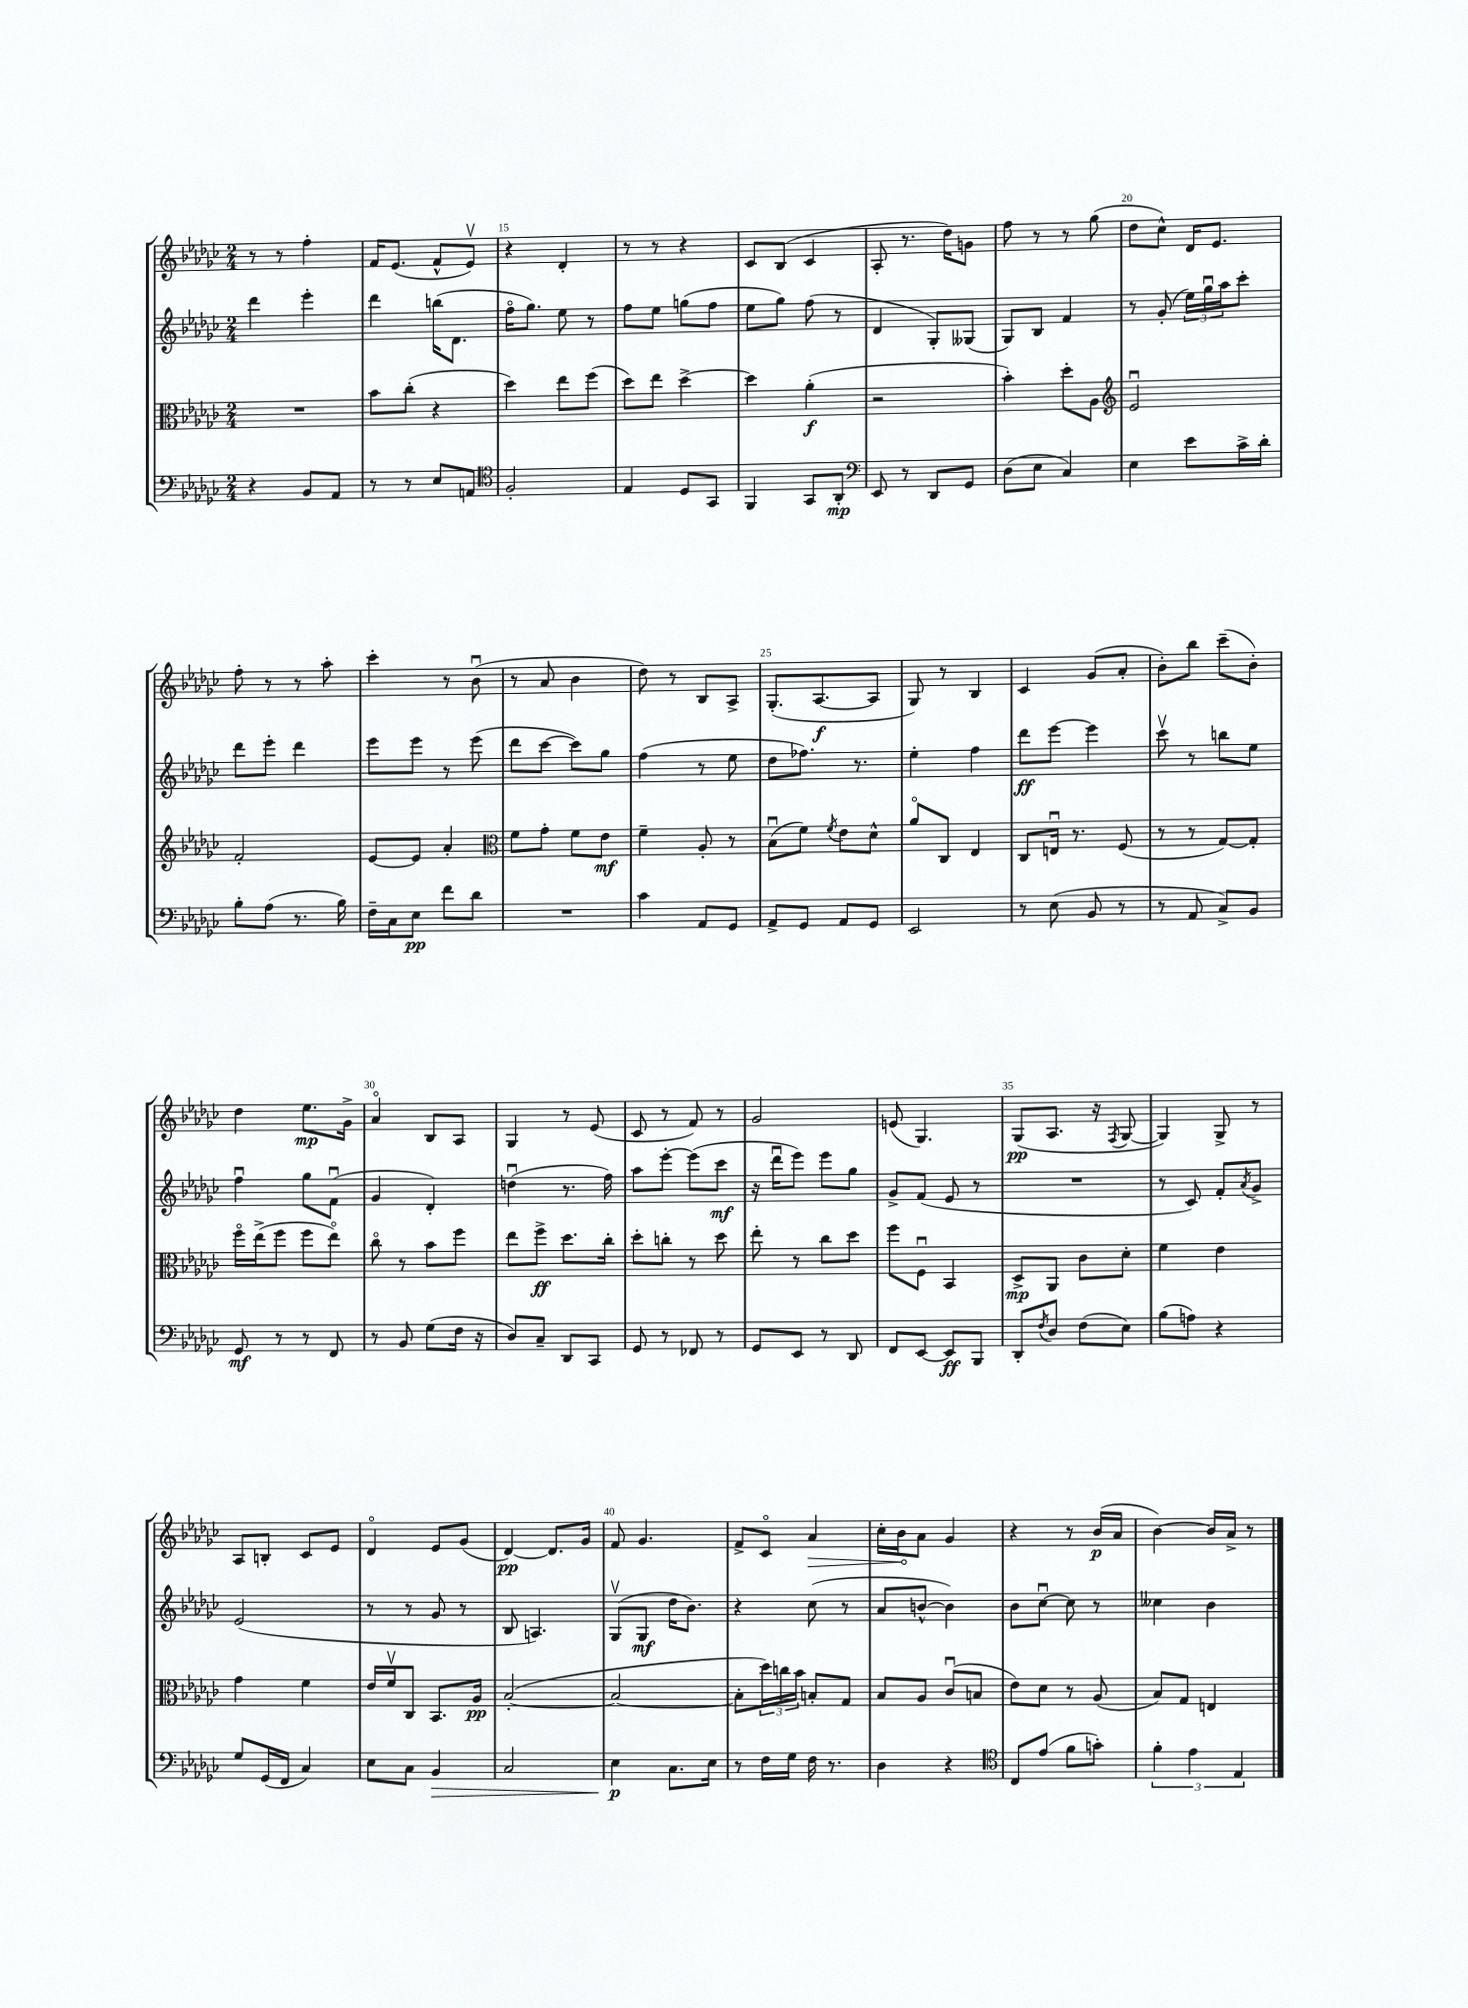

**kern	**kern	**kern	**kern
*staff4	*staff3	*staff2	*staff1
*clefF4	*clefC3	*clefG2	*clefG2
*k[b-e-a-d-g-c-]	*k[b-e-a-d-g-c-]	*k[b-e-a-d-g-c-]	*k[b-e-a-d-g-c-]
*M2/4	*M2/4	*M2/4	*M2/4
4r	2r	4ddd-	8r
.	.	.	8r
8BB-	.	4eee-'	4ff'
8AA-	.	.	.
=	=	=	=
8r	8b-	4ddd-	16f
.	.	.	(8.e-
8r	(8cc-'	.	.
8E-	4r	(16bb	8f^^
.	.	8.d-	.
8AA	.	.	8e-v)
=	=	=	=
*clefC4	*	*	*
2F'	4dd-)	16ffo	4r
.	.	8.gg-)	.
.	8ee-	8ee-	4d-'
.	(8ff	8r	.
=	=	=	=
4E-	8dd-)	8ff	8r
.	8ee-	8ee-	8r
8D-	[4dd-^	(8gg	4r
8GG-	.	8ff	.
=	=	=	=
4FF	4dd-]	8ee-	8c-
.	.	8gg-)	(8B-
8GG-	(4a-'	(8ff	4c-
8AA-'	.	8r	.
=	=	=	=
*clefF4	*	*	*
8EE-	2r	4d-	8A-'
8r	.	.	8.r
8DD-	.	8G-')	.
.	.	.	16dd-)
8GG-	.	(8G--	8g
=	=	=	=
(8D-	4b-')	8G-)	8ff
8E-	.	8B-	8r
4C-)	8dd-'	4f	8r
.	8A-	.	(8gg-
=	=	=	=
*	*clefG2	*	*
4E-	2e-u	8r	8dd-
.	.	(8g-'	8cc-^^)
8e-	.	24ee-)	16d-
.	.	24gg-u	.
.	.	.	8.e-
.	.	24aa-	.
16c-^	.	8ccc-'	.
16d-'	.	.	.
=	=	=	=
8B-'	2f'	8ddd-	8ff'
(8A-	.	8eee-'	8r
8.r	.	4ddd-	8r
.	.	.	8aa-'
16B-)	.	.	.
=	=	=	=
16F~	[8e-	8eee-	4ccc-'
16C-	.	.	.
8E-	8e-]	8eee-	.
8f	4a-'	8r	8r
8d-	.	(8eee-	(8b-u
=	=	=	=
*	*clefC3	*	*
2r	8f	8ddd-	8r
.	8g-'	[8ccc-	8a-
.	8f	8ccc-])	4b-
.	8e-	8gg-	.
=	=	=	=
4c-	4f~	(4ff	8dd-)
.	.	.	8r
8AA-	8A-'	8r	8B-
8GG-	8r	8ee-	8A-^
=	=	=	=
8AA-^	(8B-u	8dd-	(8.G-'
8GG-	8f)	8.ff-)	.
.	.	.	[8.A-
.	8qf	.	.
8AA-	8e-	.	.
.	.	8.r	.
8GG-	8d-^^	.	8A-]
=	=	=	=
2EE-	8a-o	4ee-'	8G-)
.	8C-	.	8r
.	4E-	4ff	4B-
=	=	=	=
8r	8C-	8ddd-	4c-
(8E-	16Eu	[8eee-	.
.	8.r	.	.
8BB-	.	4eee-]	(8g-
8r	(8F	.	8a-'
=	=	=	=
8r	8r	8ccc-v	8b-')
8AA-	8r	8r	8bb-
8C-^)	[8G-)	8bb	(8ccc-~
8BB-	8G-']	8ee-	8b-')
=	=	=	=
8GG-	16ffo	4ffu	4dd-
.	(16ee-^	.	.
8r	8ff	.	.
8r	8ff	8gg-	8.ee-
8FF	8ee-o)	(8fu	.
.	.	.	16g-^
=	=	=	=
8r	8cc-o	4g-	4a-o
8BB-	8r	.	.
(8G-	8b-	4d-')	8B-
16F	8ff	.	8A-
16r	.	.	.
=	=	=	=
8D-)	8ee-	(4ddu	4G-
8C-~	8ff^	.	.
8DD-	8.dd-	8.r	8r
8CC-	.	.	(8e-
.	16cc-'	16ff)	.
=	=	=	=
8GG-	8dd-'	8aa-	8c-
8r	8cc'	[8eee-'	8r
8FF-	8r	(8eee-]	8f)
8r	8dd-	8ccc-	8r
=	=	=	=
8GG-	8ee-'	16r	2g-
.	.	16ddd-u	.
8EE-	8r	8eee-)	.
8r	8cc-	8eee-	.
8DD-	8dd-	8gg-	.
=	=	=	=
8FF	8ff	8g-^	(8e
[8EE-	8Fu	(8f	4.G-)
8EE-]	4BB-	8e-	.
8BBB-	.	8r	.
=	=	=	=
8DD-'	8D-^	2r	(8G-
8qF	.	.	.
8D-	8AA-	.	8.A-
(8F	8c-	.	.
.	.	.	16r
.	.	.	8qF
8E-)	8d-'	.	[8G-
=	=	=	=
(8B-	4f	8r	4G-])
8A)	.	8c-)	.
4r	4e-	8f'	8G-^
.	.	8qa-	.
.	.	8g-^	8r
=	=	=	=
8G-	4g-	(2e-	8A-
(16GG-	.	.	8B'
16FF	.	.	.
4C-)	4f	.	8c-
.	.	.	8e-
=	=	=	=
8E-	16e-	8r	4d-o
.	16fv	.	.
8C-	8C-	8r	.
4BB-	8.BB-	8g-	8e-
.	.	8r	(8g-
.	16A-	.	.
=	=	=	=
2C-	([2B-'	8B-	[4d-)
.	.	4.A)	.
.	.	.	8.d-]
.	.	.	16g-
=	=	=	=
4E-	2B-_	(8G-v	8f
.	.	8G-	4.g-
8.C-	.	16dd-	.
.	.	8.b-)	.
16E-	.	.	.
=	=	=	=
8r	8B-']	4r	8f^
16F	24dd-)	.	8c-o
.	24cc	.	.
16G-	.	.	.
.	24b-	.	.
16F	8B'	(8cc-	4a-
8.r	.	.	.
.	8G-	8r	.
=	=	=	=
4D-	8B-	8a-	16cc-'
.	.	.	16b-
.	8A-	[8b^^	8a-
4r	(8c-u	4b])	4g-
.	8B	.	.
=	=	=	=
*clefC4	*	*	*
8C-	8e-)	8b-	4r
(8e-	8d-	[8cc-u	.
8f	8r	8cc-]	8r
8g')	(8A-	8r	(16b-
.	.	.	16a-
=	=	=	=
6f'	8B-)	4cc--	[4b-)
.	8G-	.	.
6e-	.	.	.
.	4E	4b-	16b-]
.	.	.	16a-^
6E-	.	.	.
.	.	.	8r
==	==	==	==
*-	*-	*-	*-
